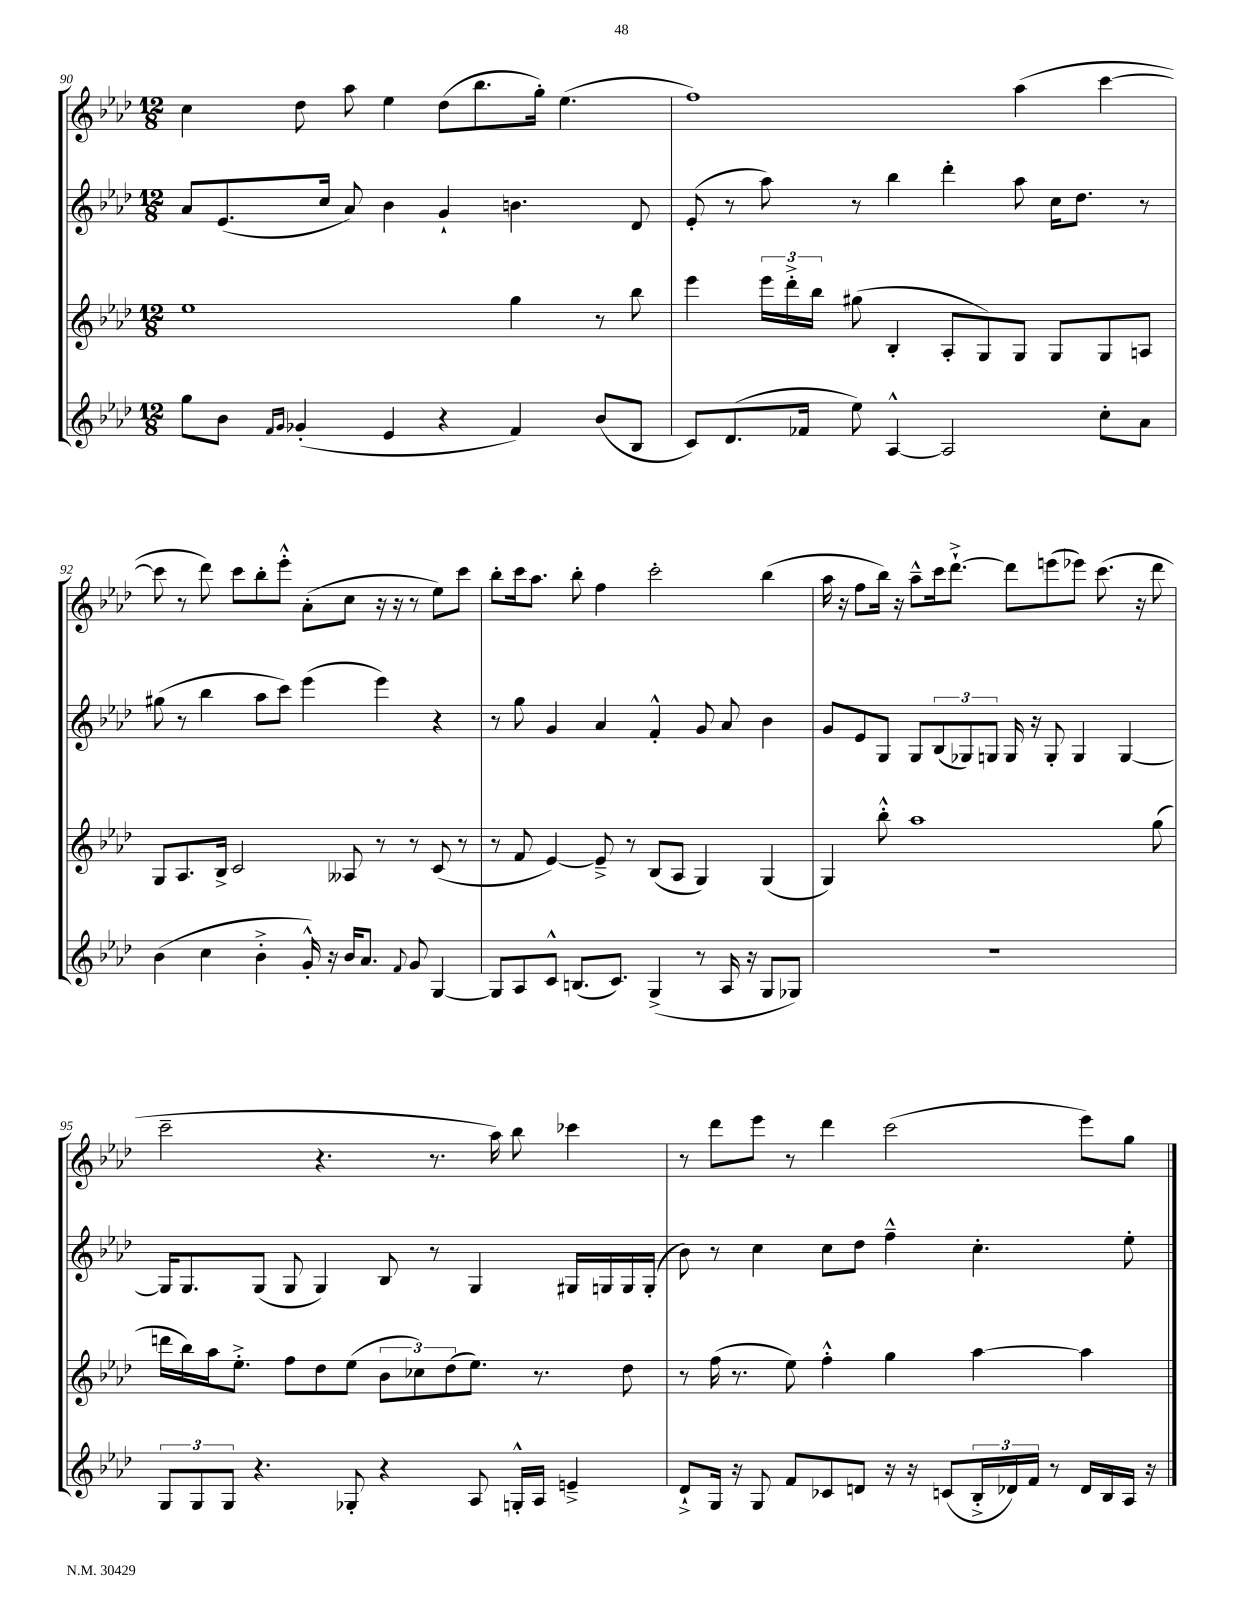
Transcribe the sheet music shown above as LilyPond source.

<<
\new StaffGroup <<
\new Staff = "s0" {
    \clef treble \key aes \major \numericTimeSignature \time 12/8
    c''4 des''8 aes''8 ees''4 des''8( bes''8. g''16-.) ees''4.( |
    f''1) aes''4( c'''4~ |
    c'''8 r8 des'''8) c'''8 bes''8-. ees'''8-.-^ aes'8-.( c''8 r16 r16 r8 ees''8) c'''8 |
    bes''8-. c'''16 aes''8. bes''8-. f''4 c'''2-. bes''4( |
    aes''16 r16 f''8 bes''16) r16 aes''8---^ c'''16 des'''8.~-!-> des'''8 e'''8( ees'''8) c'''8.( r16 des'''8 |
    c'''2-- r4. r8. aes''16) bes''8 ces'''4 |
    r8 des'''8 ees'''8 r8 des'''4 c'''2( ees'''8) g''8 \bar "|." |
}
\new Staff = "s1" {
    \clef treble \key aes \major \numericTimeSignature \time 12/8
    aes'8 ees'8.( c''16 aes'8) bes'4 g'4-! b'4. des'8 |
    ees'8-.( r8 aes''8) r8 bes''4 des'''4-. aes''8 c''16 des''8. r8 |
    gis''8( r8 bes''4 aes''8 c'''8) ees'''4( ees'''4) r4 |
    r8 g''8 g'4 aes'4 f'4-.-^ g'8 aes'8 bes'4 |
    g'8 ees'8 g8 g8 \tuplet 3/2 { bes8( ges8) g8 } g16 r16 g8-. g4 g4~ |
    g16 g8. g8( g8 g4) bes8 r8 g4 gis16 g16 g16 g16-.( |
    bes'8) r8 c''4 c''8 des''8 f''4---^ c''4.-. ees''8-. \bar "|." |
}
\new Staff = "s2" {
    \clef treble \key aes \major \numericTimeSignature \time 12/8
    ees''1 g''4 r8 bes''8 |
    ees'''4 \tuplet 3/2 { ees'''16 des'''16-.-> bes''16 } gis''8( bes4-. aes8-. g8) g8 g8 g8 a8 |
    g8 aes8. bes16-> c'2 aeses8 r8 r8 c'8( r8 |
    r8 f'8 ees'4~) ees'8---> r8 bes8( aes8 g4) g4( |
    g4) bes''8-.-^ aes''1 g''8( |
    d'''16 bes''16) aes''16 ees''8.-.-> f''8 des''8 ees''8( \tuplet 3/2 { bes'8 ces''8) des''8( } ees''8.) r8. des''8 |
    r8 f''16( r8. ees''8) f''4-.-^ g''4 aes''4~ aes''4 \bar "|." |
}
\new Staff = "s3" {
    \clef treble \key aes \major \numericTimeSignature \time 12/8
    g''8 bes'8 \grace { f'16 g'16 } ges'4-.( ees'4 r4 f'4) bes'8( bes8 |
    c'8) des'8.( fes'16 ees''8) aes4~-^ aes2 c''8-. aes'8 |
    bes'4( c''4 bes'4-.-> g'16-.-^) r16 bes'16 aes'8. \appoggiatura { f'8 } g'8 g4~ |
    g8 aes8 c'8-^ b8.( c'8.) g4->( r8 aes16 r16 g8 ges8) |
    R1. |
    \tuplet 3/2 { g8 g8 g8 } r4. ges8-. r4 aes8 g16-.-^ aes16 e'4---> |
    des'8-!-> g16 r16 g8 f'8 ces'8 d'8 r16 r16 c'8( \tuplet 3/2 { bes16-.-> des'16) f'16 } r8 des'16 bes16 aes16 r16 \bar "|." |
}
>>
>>
\layout { \context { \Score currentBarNumber = #90 } }
